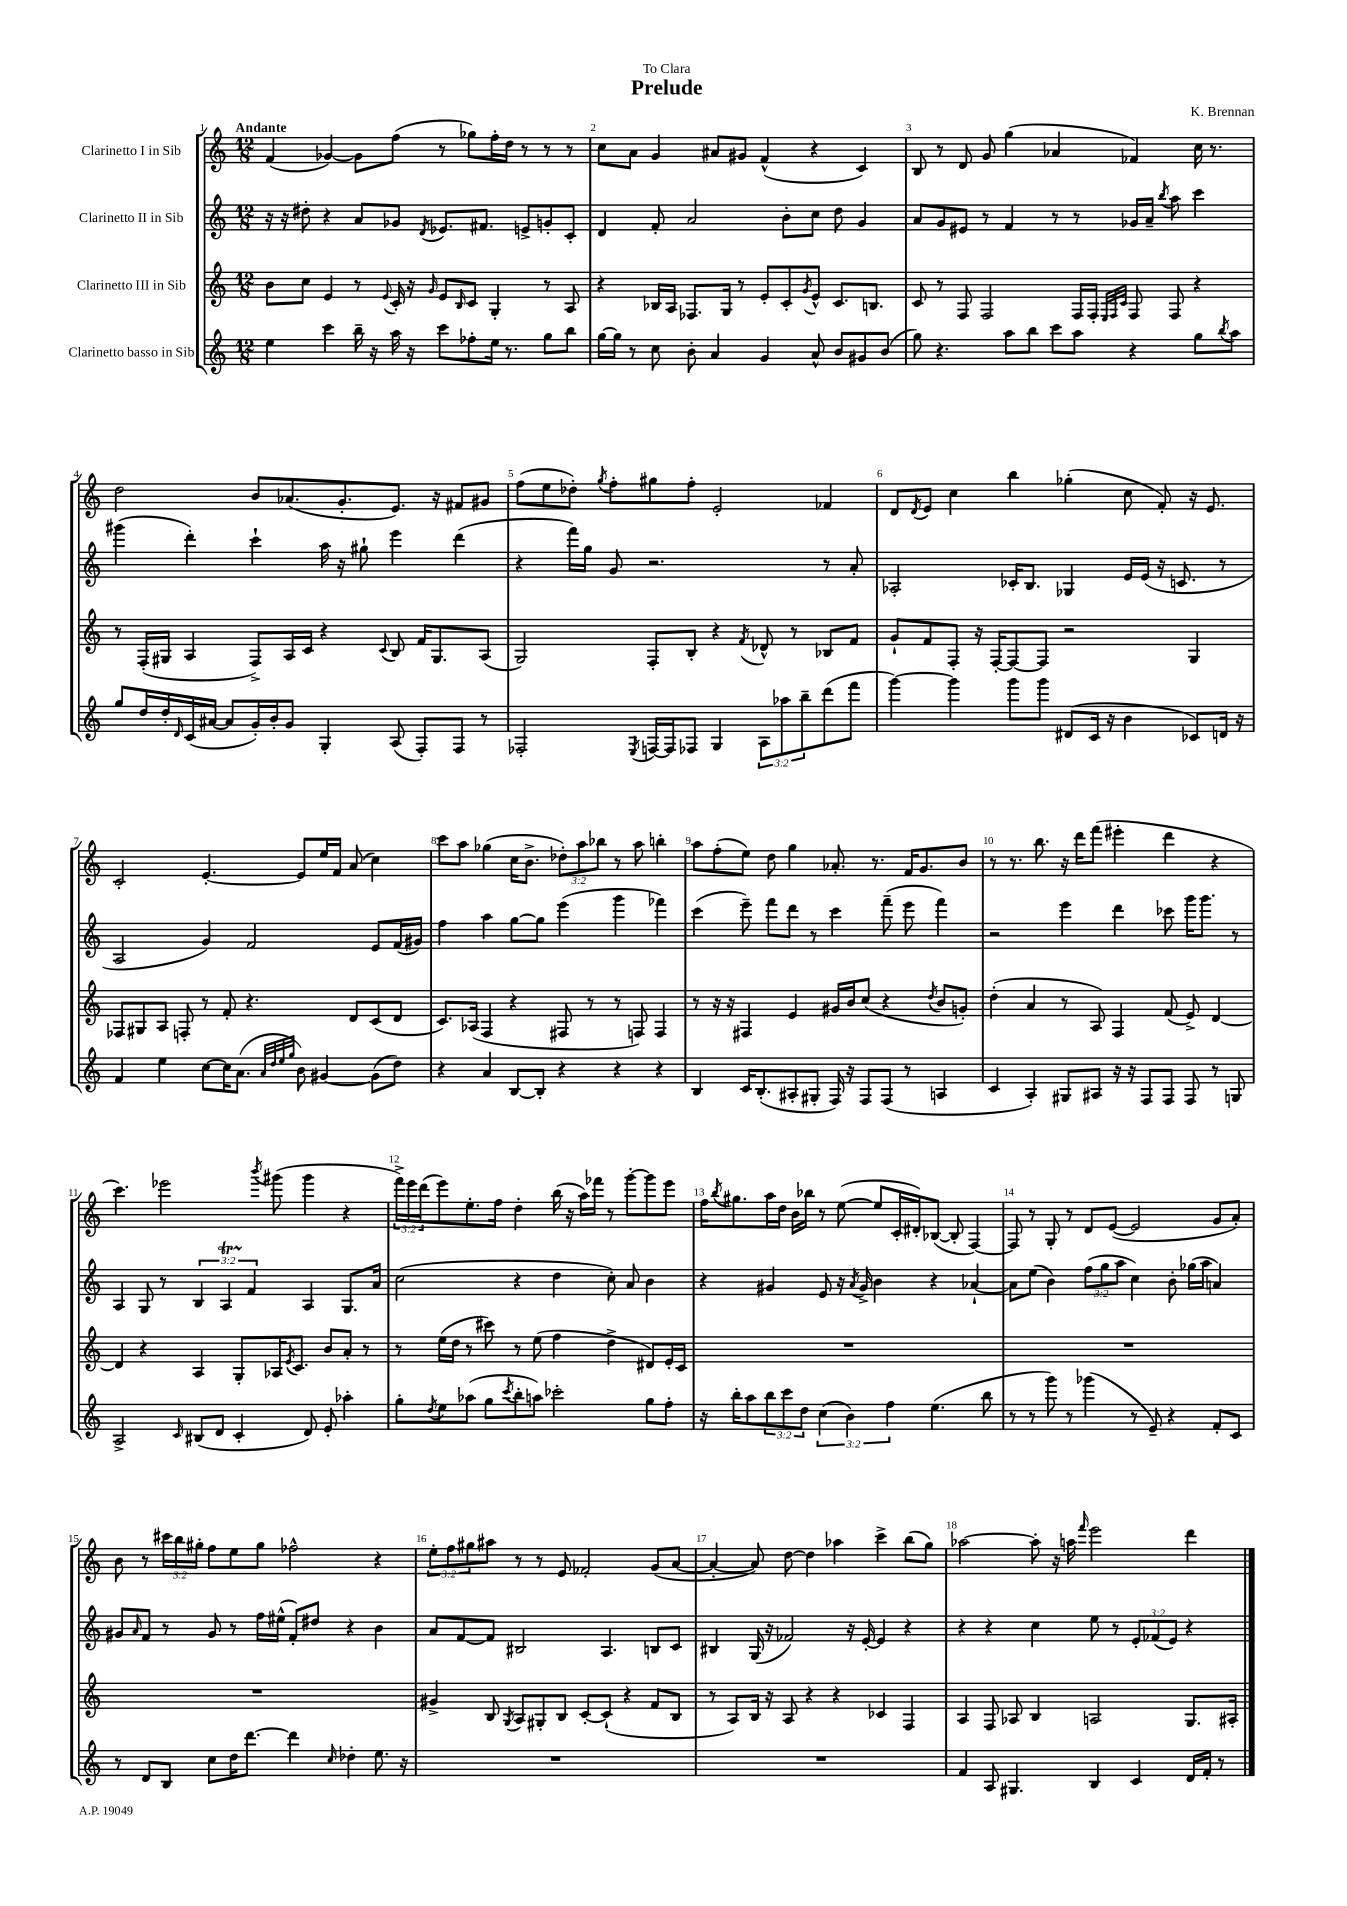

**kern	**kern	**kern	**kern
*part4	*part3	*part2	*part1
*staff4	*staff3	*staff2	*staff1
*I"Clarinetto basso in Sib	*I"Clarinetto III in Sib	*I"Clarinetto II in Sib	*I"Clarinetto I in Sib
*clefG2	*clefG2	*clefG2	*clefG2
*k[]	*k[]	*k[]	*k[]
*M12/8	*M12/8	*M12/8	*M12/8
=1	=1	=1	=1
!	!	!	!LO:TX:a:B:t=Andante
4ee\	8b\L	16r	(4f/
.	.	16r	.
.	8cc\J	8dd#X'\	.
4ccc\	4e/	4r	[4g-X/)
16bb~\	8r	8a/L	8g-\L]
16r	.	.	.
.	8qqe/	.	.
16aa\	16c'/	8g-X/J	(8ff\J
16r	16r	.	.
.	16qqg/	8qd/	.
8ccc\L	8e/L	8.e-X/L	8r
.	16qqB/	.	.
8ff-X'\	8c/J	.	8gg-X\L)
.	.	8.f#X/J	.
16ee\Jk	4G'/	.	16ff'\L
8.r	.	.	16dd\JJ
.	.	8en^/L	8r
8gg\L	8r	8gn'/	8r
8bb\J	8A/	8c'/J	8r
=2	=2	=2	=2
[16gg\LL	4r	4d/	8cc\L
16gg\JJ]	.	.	.
8r	.	.	8a\J
8cc\	16B-X/LL	8f'/	4g/
.	16A/JJ	.	.
8b'\	8.F-X/L	2a/	.
4a/	.	.	8a#X/L
.	16G/Jk	.	.
.	8r	.	8g#X/J
4g/	8e'/L	.	(4f^^/
.	8c'/	8b'\L	.
.	8qg/	.	.
8a^^/	8e^^/J	8cc\J	4r
8b/L	8.c/L	8dd\	.
8g#X/	.	4g/	4c/)
.	8.Bn/J	.	.
(8b/J	.	.	.
=3	=3	=3	=3
8gg\)	8c/	8a/L	8B/
4.r	8r	8g/	8r
.	8F/	8e#X/J	8d/
.	2F/	8r	8g/
8aa\L	.	4f/	(4gg\
8bb\J	.	.	.
8ccc\L	.	8r	4a-X/
8aa\J	16F/LL	8r	.
.	16F'/JJ	.	.
.	32qqE/LLL	.	.
.	32qqF/	.	.
.	32qqc/JJJ	.	.
4r	8F/	16g-X/LL	4f-X/)
.	.	16a~/JJ	.
.	.	8qbb/	.
.	8F/	8aa\	.
8gg\L	4r	4ccc\	16cc\
.	.	.	8.r
8qbb/	.	.	.
8aa\J	.	.	.
!!LO:LB:g=z
=4	=4	=4	=4
8gg/L	8r	(4ggg#X\	2dd\
16dd/L	(16F'/LL	.	.
16dd'/	16G#X/JJ	.	.
16qqd/	.	.	.
(16c/	4A/	4ddd'\)	.
[16a#X/JJ	.	.	.
8a#/L]	.	.	.
16g'/L)	8F^/L)	4ccc`\	8b/L
16b'/J	.	.	.
8g/J	16A/L	.	(8.a-X/
.	16c/JJ	.	.
4G'/	4r	16aa\	.
.	.	16r	8.g'/
.	.	8gg#X`\	.
.	8qqc/	.	.
(8A/	8B/	4eee\	8.e/J)
8F'/L)	16f/KL	.	.
.	8.G#/	.	16r
8F/J	.	(4ddd\	8f#X/L
8r	(8A/J	.	8g#X/J
=5	=5	=5	=5
2F-X'/	2G/)	4r	(8ff\L
.	.	.	8ee\
.	.	16fff\LL)	8dd-X'\J)
.	.	16gg\JJ	.
.	.	.	8qgg/
.	.	8g/	8ff'\L
8qE/	.	.	.
[16Fn/LL	8F'/L	2.r	8gg#X\
16F/J]	.	.	.
8F-X/J	8B'/J	.	8ff'\J
4G/	4r	.	2e'/
.	8qf/	.	.
12A\L	8d-X^^/	.	.
12aa-X\	.	.	.
.	8r	.	.
12bb~\	.	.	.
(8ddd\	8B-X/L	8r	4f-X/
8fff\J	8f/J	8a'/	.
=6	=6	=6	=6
[4ggg\)	8g`/L	2A-X'/	8d/L
.	.	.	8qd/
.	8f/	.	8e/J
4ggg\]	8F'/J	.	4cc\
.	16r	.	.
.	[16F'/KL	.	.
8ggg\L	8F/_	16c-X'/KL	4bb\
.	.	8.B/J	.
8ggg\J	8F/J]	.	.
(8d#X/L	2r	4G-X/	(4gg-X'\
16c/Jk	.	.	.
16r	.	.	.
4b\	.	16e/LL	8cc\
.	.	(16e/JJ	.
.	.	16r	8f'/)
.	.	8.cn/	.
8c-X/L)	4G/	.	16r
.	.	.	8.e/
16dn/Jk	.	8r	.
16r	.	.	.
!!LO:LB:g=z
=7	=7	=7	=7
4f/	8F-X/L	2A/	2c'/
.	8G#X/	.	.
4ee\	8A/J	.	.
.	8Fn'/	.	.
[8cc\L	8r	4g/)	[4.e'/
16cc\K]	8f'/	.	.
(8.a\J	.	.	.
.	4.r	2f/	.
32qqa/LLL	.	.	.
32qqdd/	.	.	.
32qqee/	.	.	.
32qqgg/JJJ	.	.	.
8b\)	.	.	8e/L]
[4g#X/	.	.	16ee/L
.	.	.	16f/JJ
.	8d/L	.	(8a/
(8g#\L]	(8c/	8e/L	4cc\)
8dd\J)	8d/J	(16f/L	.
.	.	16g#X/JJ)	.
=8	=8	=8	=8
4r	8.c/L)	4ff\	8ccc\L
.	.	.	8aa\J
.	(16A-X/Jk	.	.
4a/	4F/	4aa\	(4gg-X\
[8B/L	4r	[8gg\L	16cc\KL
.	.	.	8.b^\J
8B'/J]	.	8gg\J]	.
4r	8F#X/	(4eee\	12dd-X'\L)
.	.	.	12aa\
.	8r	.	.
.	.	.	12bb-X\J
4r	8r	4ggg\	8r
.	8Fn/)	.	8aa\
4r	4F/	4fff-X\)	4bbn'\
=9	=9	=9	=9
4B/	8r	(4ccc\	8aa\L
.	16r	.	(8ff'\
.	16r	.	.
16c/KL	4F#X/	8eee~\)	8ee\J)
(8.B'/	.	.	.
.	.	8fff\L	8dd\
8A#X'/	4e/	8ddd\J	4gg\
8G#X'/J	.	8r	.
16F/)	16g#X/LL	4ccc\	8.a-X'/
16r	16b/J	.	.
8F/L	(8cc/J	.	.
.	.	.	8.r
(8F/J	4r	(8fff~\	.
8r	.	8eee\	16f/KL
.	.	.	8.g/
.	8qdd/	.	.
4An/	8b/L	4fff\)	.
.	8gn'/J)	.	8b/J
=10	=10	=10	=10
4c/	(4dd'\	2r	8r
.	.	.	8.r
4A'/)	4a/	.	.
.	.	.	8.bb\
8G#X/L	8r	4eee\	16r
.	.	.	16ddd\KL
8A#X/J	8A/)	.	(8fff\J
16r	4F/	4ddd\	4eee#X'\
16r	.	.	.
8F/L	.	.	.
8F/J	(8f/	8ccc-X\	4ddd\
8F/	8e^/)	16ggg\KL	.
.	.	8.ggg\J	.
8r	[4d/	.	4r
8Gn/	.	8r	.
!!LO:LB:g=z
=11	=11	=11	=11
2A^/	4d/]	4A/	4.ccc\)
.	4r	8G/	.
.	.	8r	2eee-X\
16qqc/	.	.	.
(8B#X/L	4A/	6B/	.
8d/J	.	.	.
.	.	6AT/	.
4c'/	8G'/L	.	.
.	.	6f/	.
.	.	.	8qbbb/
.	16A-X/K	.	(8ggg#X\
.	8qe/	.	.
.	8.c/J	.	.
8d/)	.	4A/	4ggg#\
8e'/	8b/L	.	.
4aa-X'\	8a'/J	8.G/L	4r
.	8r	.	.
.	.	16a/Jk	.
=12	=12	=12	=12
8gg'\L	8r	(2cc\	24fff^\LL)
.	.	.	24eee\
.	.	.	(24ddd\J
8qdd/	.	.	.
8ee\	(16ee\LL	.	8eee\)
.	16dd\JJ	.	.
(8aa-X\J	8r	.	8.ee'\
8gg\L	8ccc#X\)	.	.
.	.	.	16ff\Jk
8qccc/	.	.	.
8bb'\	8r	4r	4dd'\
8aan\J)	(8ee\	.	.
2ccc-X'\	4ff\	4dd\	(16bb\
.	.	.	16r
.	.	.	16aa\LL)
.	.	.	16fff-X\JJ
.	4dd^\	8cc'\)	8r
.	.	8a/	[8ggg'\L
8gg\L	8d#X/L)	4b\	8ggg\]
8ff'\J	16e'/L	.	8eee\J
.	16c/JJ	.	.
=13	=13	=13	=13
16r	1.r	4r	16ff\KL
.	.	.	8qbb/
16bb'\KL	.	.	8.gg#X\
8aa\	.	.	.
12bb\	.	4g#X/	16aa\L
.	.	.	16dd\JJ
12ccc\	.	.	.
.	.	.	16b\LL
12dd\J	.	.	.
.	.	.	16bb-X\JJ
(6cc\	.	8e/	8r
.	.	16r	([8ee\
6b\)	.	.	.
.	.	8qa/	.
.	.	16g#^/	.
.	.	4b\	8ee/L]
6ff\	.	.	.
.	.	.	16c'/L
.	.	.	16d#X'/J)
(4.ee\	.	4r	([8B-X/J
.	.	.	8B-'/]
.	.	[4a-X`/	[4F/)
8bb\	.	.	.
=14	=14	=14	=14
8r	1.r	8a-\L]	8F/]
8r	.	(8ee\J	8r
8ggg\)	.	4b\)	8G'/
8r	.	.	8r
(4ggg-X\	.	(12ff\L	8d/L
.	.	12gg\	.
.	.	.	([8e/J
.	.	12aa\J	.
8r	.	4cc\)	2e/]
8e~/)	.	.	.
4r	.	8b'\	.
.	.	(16gg-X\LL	.
.	.	16aa\JJ	.
8f'/L	.	4an/)	8g/L
8c/J	.	.	8a'/J)
!!LO:LB:g=z
=15	=15	=15	=15
8r	1.r	8g#X/L	8b\
.	.	16qqa/	.
8d/L	.	8f/J	8r
8B/J	.	8r	24ccc#X\LL
.	.	.	24bb\
.	.	.	24gg#X'\JJ
8cc\L	.	8g#/	8ff\L
16dd\K	.	8r	8ee\
[8.ddd\J	.	.	.
.	.	16ff\LL	8gg#\J
.	.	(16ee#X^^\JJ	.
4ddd\]	.	8f'/L)	2ff-X^^\
.	.	8dd#X/J	.
16qqcc/	.	.	.
4dd-X'\	.	4r	.
8.ee\	.	4b\	4r
16r	.	.	.
=16	=16	=16	=16
1.r	4g#X^/	8a/L	12ee'\L
.	.	.	12ff\
.	.	[8f/	.
.	.	.	12gg#X\
.	8B/	8f/J]	8aa#X\J
.	8qG/	.	.
.	8A/L	2B#X/	8r
.	8G#X'/	.	8r
.	8B/J	.	8e/
.	[8c'/L	.	2f-X'/
.	(8c`/J]	4.A/	.
.	4r	.	.
.	8f/L	8Bn/L	(8g/L
.	8B/J	8c/J	[8a/J
=17	=17	=17	=17
1.r	8r	4B#X/	4a'/_
.	8A/L)	.	.
.	16B/Jk	(16G/	8a/])
.	16r	16r	.
.	8A/	2f-X/)	[8dd\
.	4r	.	4dd\]
.	4r	.	4aa-X\
.	.	16r	.
.	.	[16e'/	.
.	4c-X/	4e/]	4ccc^\
.	4F/	4r	(8bb\L
.	.	.	8gg\J)
=18	=18	=18	=18
4f/	4A/	4r	[2aa-X\
8A/	8F/	4r	.
4.G#X/	8A-X/	.	.
.	4B/	4cc\	8aa-'\]
.	.	.	16r
.	.	.	16aan\
.	.	.	16qqfff/
4B/	2An/	8ee\	2eee\
.	.	8r	.
4c/	.	12e'/L	.
.	.	(12f-X/	.
.	.	12e/J)	.
16d/LL	8.G/L	4r	4ddd\
16f'/JJ	.	.	.
8r	.	.	.
.	16A#X'/Jk	.	.
==	==	==	==
*-	*-	*-	*-
